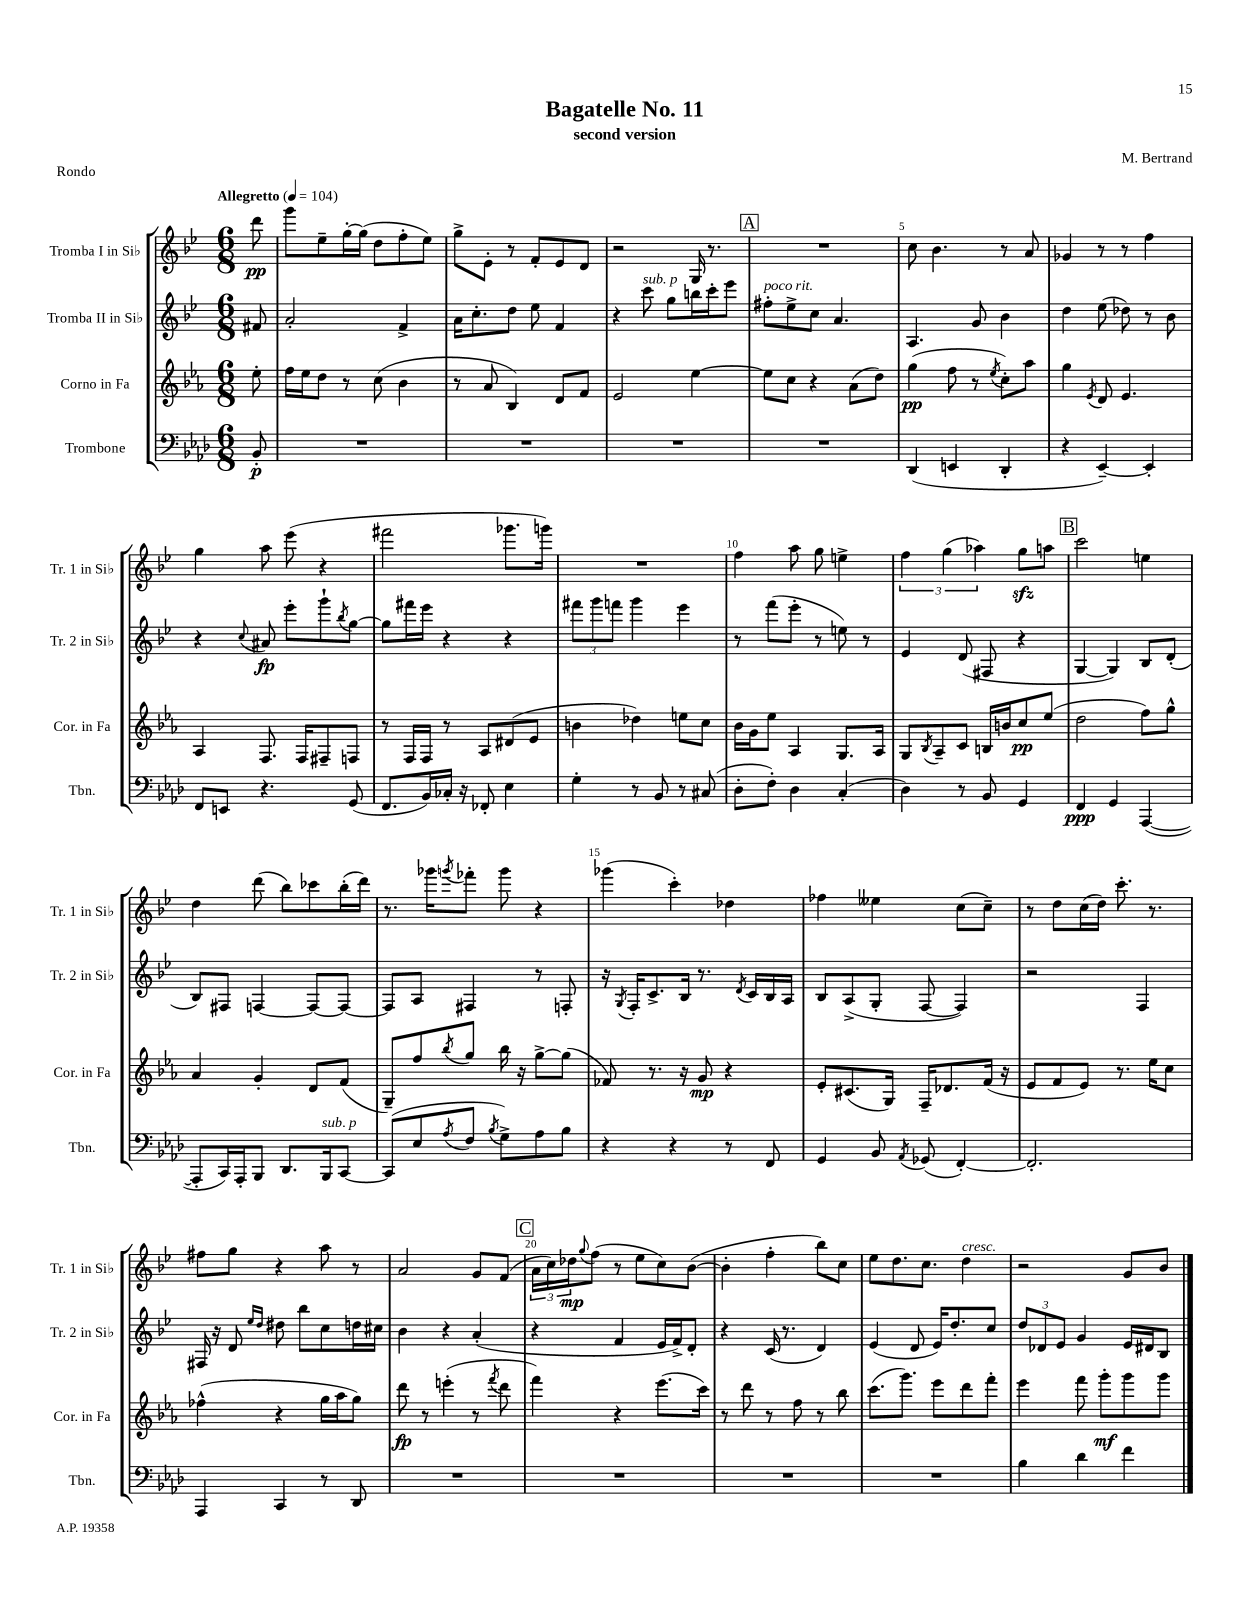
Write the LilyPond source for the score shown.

\header { title = "Bagatelle No. 11" composer = "M. Bertrand" subtitle = "second version" piece = "Rondo" }
<<
\new StaffGroup <<
\new Staff = "s0" \with { instrumentName = "Tromba I in Sib" shortInstrumentName = "Tr. 1 in Sib" } {
    \clef treble \key bes \major \numericTimeSignature \time 6/8 \partial 8 \tempo "Allegretto" 4 = 104
    d'''8\pp |
    g'''8 ees''8-- g''16~-. g''16( d''8 f''8-. ees''8) |
    g''8-> ees'8-. r8 f'8-. ees'8 d'8 |
    r2 g16 r8. |
    \mark \markup { \box "A" } R2. |
    c''8 bes'4. r8 a'8 |
    ges'4 r8 r8 f''4 |
    g''4 a''8 ees'''8( r4 |
    fis'''2 ges'''8. g'''16) |
    R2. |
    f''4 a''8 g''8 e''4-> |
    \tuplet 3/2 { f''4 g''4( aes''4) } g''8\sfz a''8 |
    \mark \markup { \box "B" } c'''2 e''4 |
    d''4 d'''8( bes''8) ces'''8 bes''16-.( d'''16) |
    r8. ges'''16 \acciaccatura { g'''8 } fes'''8-. g'''8 r4 |
    ges'''4( c'''4-.) des''4 |
    fes''4 eeses''4 c''8( c''8--) |
    r8 d''8 c''16( d''16) c'''8.-. r8. |
    fis''8 g''8 r4 a''8 r8 |
    a'2 g'8 f'8( |
    \mark \markup { \box "C" } \tuplet 3/2 { a'16 c''16) des''16\mp } \appoggiatura { g''8 } f''8( r8 ees''8 c''8) bes'8~( |
    bes'4-. f''4-. bes''8) c''8 |
    ees''8 d''8. c''8. d''4^\markup { \italic "cresc." } |
    r2 g'8 bes'8 \bar "|." |
}
\new Staff = "s1" \with { instrumentName = "Tromba II in Sib" shortInstrumentName = "Tr. 2 in Sib" } {
    \clef treble \key bes \major \numericTimeSignature \time 6/8 \partial 8
    fis'8 |
    a'2-. f'4-> |
    a'16 c''8.-. d''8 ees''8 f'4 |
    r4 c'''8^\markup { \italic "sub. p" } g''8 b''16 c'''16-. ees'''8 |
    \mark \markup { \box "A" } fis''8-.^\markup { \italic "poco rit." } ees''8-> c''8 a'4. |
    a4. g'8 bes'4 |
    d''4 ees''8( des''8) r8 bes'8 |
    r4 \appoggiatura { c''8 } ais'8\fp ees'''8-. g'''8-! \acciaccatura { bes''8 } g''8~ |
    g''8 fis'''16 ees'''16 r4 r4 |
    \tuplet 3/2 { fis'''8 g'''8 f'''8 } g'''4 ees'''4 |
    r8 f'''8( ees'''8-. r8 e''8) r8 |
    ees'4 d'8( fis8 r4 |
    \mark \markup { \box "B" } g4~ g4) bes8 d'8-.( |
    bes8) fis8 f4~ f8~ f8~ |
    f8 a8 fis4 r8 f8-. |
    r16 \acciaccatura { g8 } f16-. c'8.-> bes16 r8. \acciaccatura { d'8 } c'16 bes16 a16 |
    bes8 a8->( g8-. f8~ f4) |
    r2 f4 |
    fis16 r16 d'8 \grace { ees''16 d''16 } dis''8 bes''8 c''8 d''16 cis''16 |
    bes'4 r4 a'4-.( |
    \mark \markup { \box "C" } r4 f'4 ees'16 f'16->) d'8-. |
    r4 c'16( r8. d'4) |
    ees'4( d'8 ees'16) d''8.-. c''8 |
    \tuplet 3/2 { d''8 des'8 ees'8 } g'4 ees'16 dis'16 bes8 \bar "|." |
}
\new Staff = "s2" \with { instrumentName = "Corno in Fa" shortInstrumentName = "Cor. in Fa" } {
    \clef treble \key ees \major \numericTimeSignature \time 6/8 \partial 8
    ees''8-. |
    f''16 ees''16 d''8 r8 c''8( bes'4 |
    r8 aes'8 bes4) d'8 f'8 |
    ees'2 ees''4~ |
    \mark \markup { \box "A" } ees''8 c''8 r4 aes'8( d''8) |
    g''4\pp( f''8 r8 \acciaccatura { ees''8 } c''8-.) aes''8 |
    g''4 \acciaccatura { ees'8 } d'8 ees'4. |
    aes4 f8. f16 fis8-- f8 |
    r8 f16 f16 r8 aes8 dis'8( ees'8 |
    b'4 des''4) e''8 c''8 |
    bes'16 g'16 ees''8 aes4 g8. aes16 |
    g8 \acciaccatura { bes8 } aes8-- c'8 b16 b'16 c''8\pp ees''8( |
    \mark \markup { \box "B" } d''2 f''8) g''8-^ |
    aes'4 g'4-. d'8 f'8( |
    g8--) f''8 \acciaccatura { bes''8 } g''8 bes''16 r16 g''8~-> g''8( |
    fes'8) r8. r16 g'8\mp r4 |
    ees'8-. cis'8.( g16) f16-- des'8. f'16( r16 |
    ees'8 f'8 ees'8) r8. ees''16 c''8 |
    fes''4-^( r4 g''16 aes''16 g''8) |
    d'''8\fp r8 e'''4-.( r8 \acciaccatura { f'''8 } d'''8 |
    \mark \markup { \box "C" } f'''4) r4 ees'''8.( c'''16) |
    r8 d'''8 r8 f''8 r8 bes''8 |
    c'''8.( g'''8.) ees'''8 d'''8 f'''8-. |
    ees'''4 f'''8 g'''8-.\mf g'''8 g'''8 \bar "|." |
}
\new Staff = "s3" \with { instrumentName = "Trombone" shortInstrumentName = "Tbn." } {
    \clef bass \key aes \major \numericTimeSignature \time 6/8 \partial 8
    bes,8-.\p |
    R2. |
    R2. |
    R2. |
    \mark \markup { \box "A" } R2. |
    des,4( e,4 des,4-. |
    r4 ees,4~--) ees,4-. |
    f,8 e,8 r4. g,8( |
    f,8. bes,16) ces16-. r16 fes,8-. ees4 |
    g4-. r8 bes,8 r8 cis8( |
    des8-. f8-.) des4 c4-.( |
    des4) r8 bes,8 g,4 |
    \mark \markup { \box "B" } f,4\ppp g,4 aes,,4~( |
    aes,,8-. c,16) aes,,16-. bes,,8 des,8. bes,,16^\markup { \italic "sub. p" } c,8~ |
    c,8( ees8 \acciaccatura { aes8 } f8 \acciaccatura { bes8 } g8->) aes8 bes8 |
    r4 r4 r8 f,8 |
    g,4 bes,8 \acciaccatura { aes,8 } ges,8( f,4~-.) |
    f,2.-. |
    aes,,4 c,4 r8 des,8 |
    R2. |
    \mark \markup { \box "C" } R2. |
    R2. |
    R2. |
    bes4 des'4 f'4 \bar "|." |
}
>>
>>
\layout { \context { \Score \override BarNumber.break-visibility = ##(#f #t #t) barNumberVisibility = #(every-nth-bar-number-visible 5) } }
